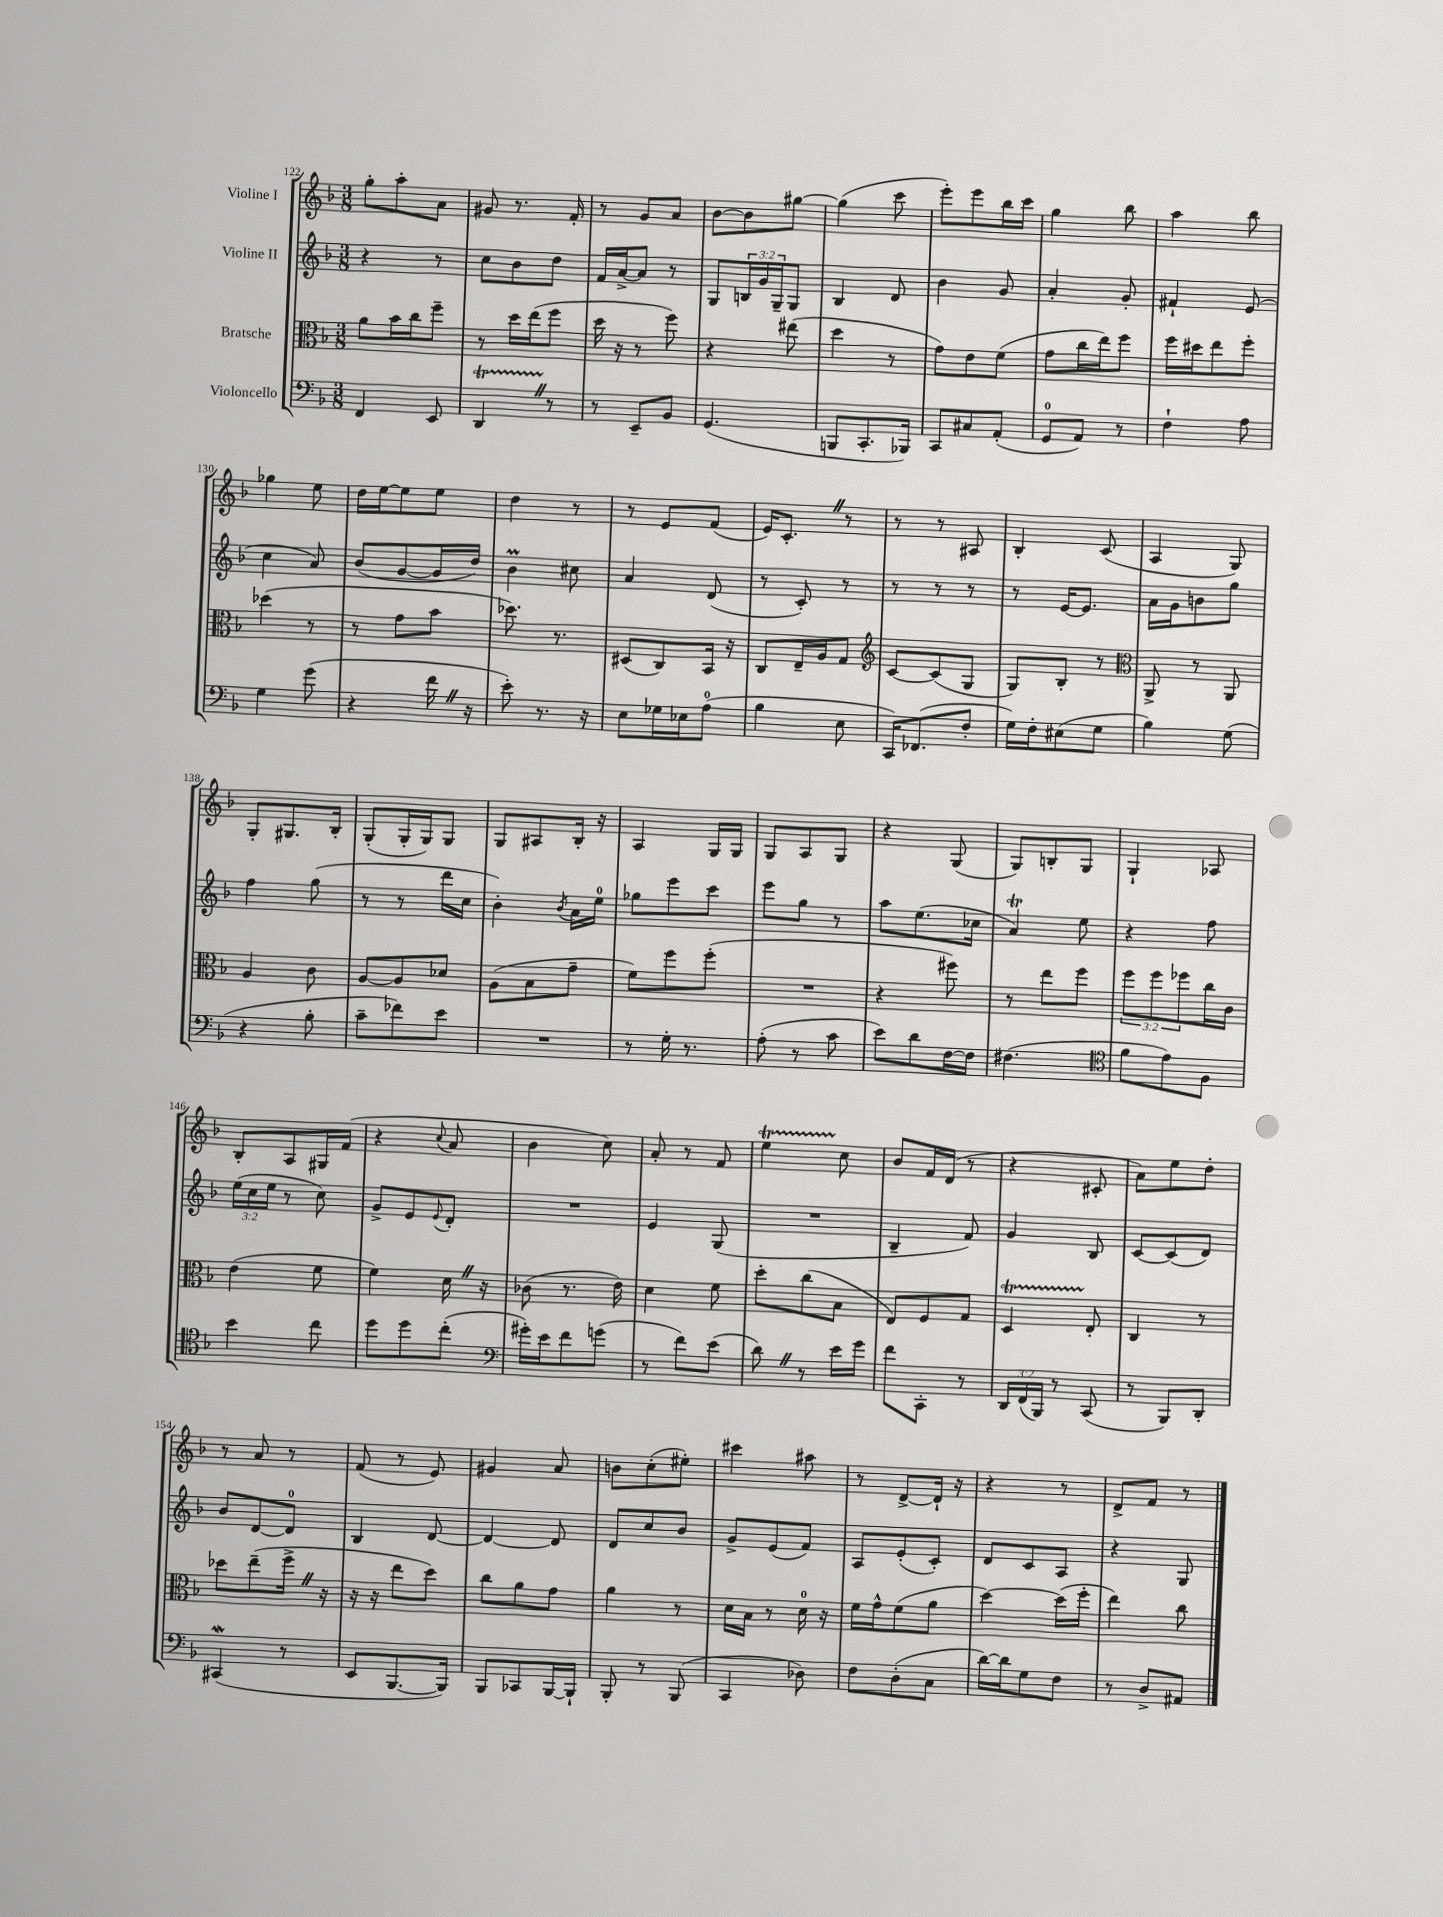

**kern	**kern	**kern	**kern
*part4	*part3	*part2	*part1
*staff4	*staff3	*staff2	*staff1
*I"Violoncello	*I"Bratsche	*I"Violine II	*I"Violine I
*clefF4	*clefC3	*clefG2	*clefG2
*k[b-]	*k[b-]	*k[b-]	*k[b-]
*M3/8	*M3/8	*M3/8	*M3/8
=122	=122	=122	=122
4FF/	8a\L	4r	8gg'\L
.	16b-\L	.	8aa'\
.	16cc\J	.	.
8EE/	8ff~\J	8r	8a\J
=123	=123	=123	=123
4DDTZ/	8r	8cc\L	8g#X/
.	16dd\LL	8b-\	8.r
.	(16ee\J	.	.
8r	8ff\J	8dd\J	.
.	.	.	16f'/
=124	=124	=124	=124
8r	16dd\	16f/LL	8r
.	16r	[16a^/J	.
8EE~/L	8r	8a/J]	8g/L
8BB-/J	8ff\)	8r	8a/J
=125	=125	=125	=125
(4.GG/	4r	8G/L	[8b-\L
.	.	24Bn/L	8b-\]
.	.	24g/	.
.	.	24G~/J	.
.	(8ee#X\	8G/J	[8gg#X\J
=126	=126	=126	=126
8BBBn/L	4dd\	4B-/	(4gg#\]
8.CC'/	.	.	.
.	8r	8d/	8ccc\
16BBB-X/Jk)	.	.	.
=127	=127	=127	=127
8CC/L	8g\L)	4b-\	8eee'\L)
8C#X/	8e\	.	8eee\
(8AA'/J	(8f\J	8g/	16bb-\L
.	.	.	16ccc\JJ
=128	=128	=128	=128
8GG/L	8g\L	4a'/	4gg\
8AA/J)	16cc\L	.	.
.	16ee\J)	.	.
8r	8ff\J	8g'/	8bb-\
=129	=129	=129	=129
4F`\	16ff\LL	4f#X`/	4aa\
.	16dd#X\J	.	.
.	8ee\	.	.
8A\	8ff'\J	(8e/	8bb-\
!!LO:LB:g=z
=130	=130	=130	=130
4G\	(4dd-X\	4cc\	4gg-X\
(8g\	8r	8a/)	8ee\
=131	=131	=131	=131
4r	8r	(8b-/L	16dd\LL
.	.	.	[16ee\J
.	8g\L	[8g/	8ee\]
16fZ\	8b-\J	16g/L]	8ee\J
16r	.	16dd/JJ)	.
=132	=132	=132	=132
8e'\)	8.dd-X\)	4b-M\	4dd\
8.r	.	.	.
.	8.r	.	.
.	.	8cc#X\	8r
16r	.	.	.
=133	=133	=133	=133
8E\L	(8D#X/L	4a/	8r
16G-X\L	8C/)	.	8e/L
16E-X\J	.	.	.
(8A\J	16BB-/Jk	(8d/	(8f/J
.	16r	.	.
=134	=134	=134	=134
4B-\	8C/L	8r	16e/KL)
.	.	.	8.c'Z/J
.	16E~/L	8c'/)	.
.	16A/J	.	.
8E\	8G/J	8r	8r
=135	=135	=135	=135
*	*clefG2	*	*
16CC/KL)	[8c/L	8r	8r
(8.FF-X/	.	.	.
.	(8c/]	8r	8r
8F'/J	8G/J	8r	8A#X/
=136	=136	=136	=136
16G\LL)	8G/L)	8r	4B-'/
16F'\J	.	.	.
(8E#X\	8B-'/J	[16e/KL	.
.	.	8.e/J]	.
8G\J	8r	.	(8c/
=137	=137	=137	=137
*	*clefC3	*	*
4B-\)	8AA^/	16a\LL	4A/
.	.	16g\J	.
.	8r	8bn\	.
(8G\	8AA/	8gg\J	8G/)
!!LO:LB:g=z
=138	=138	=138	=138
4r	4A/	4ff\	8G'/L
.	.	.	8.G#X/
8B-'\	8c\	(8gg\	.
.	.	.	16B-'/Jk
=139	=139	=139	=139
8c~\L	[8A/L	8r	(8G'/L
8f-X\)	8A/]	8r	16G'/L
.	.	.	16G/J)
8e\J	8d-X/J	16ddd\LL	8G/J
.	.	16cc\JJ	.
=140	=140	=140	=140
4.r	(8A\L	4b-'\)	8G/L
.	8B-\	.	8A#X/
.	.	8qb-/	.
.	8g~\J	16a\LL	16B-'/Jk
.	.	16ee\JJ	16r
=141	=141	=141	=141
8r	8f\L)	8gg-X\L	4A/
16G'\	8ff\	8eee\	.
8.r	.	.	.
.	(8ff'\J	8ccc\J	16G/LL
.	.	.	16G/JJ
=142	=142	=142	=142
(8A'\	4.r	8eee\L	8G/L
8r	.	8gg\J	8A/
8c\	.	8r	8G/J
=143	=143	=143	=143
8e\L)	4r	8aa\L	4r
8d\	.	(8.ee\	.
[16F\L	8ff#X\)	.	(8G/
16F\JJ]	.	16cc-X\Jk	.
=144	=144	=144	=144
(4.F#X\	8r	4at/)	8G/L)
.	8ee\L	.	8Bn'/
.	8ff\J	8ee\	8G/J
=145	=145	=145	=145
*clefC4	*	*	*
8f\L	12ff\L	4r	4G`/
.	12ff\	.	.
8e\)	.	.	.
.	12ff-X\	.	.
8F\J	16cc\L	8ff\	8A-X/
.	16c\JJ	.	.
!!LO:LB:g=z
=146	=146	=146	=146
4b-\	(4e\	(24ee\LL	8B-'/L
.	.	24cc\	.
.	.	24ee\JJ	.
.	.	8r	8A/
8cc\	8f\	8cc\)	16G#X/L
.	.	.	(16f/JJ
=147	=147	=147	=147
8dd\L	4f\)	8g^/L	4r
8dd\	.	8e/	.
.	.	8qqe/	8qqcc/
(8cc'\J	16dZ\	8d'/J	8a/
.	16r	.	.
=148	=148	=148	=148
*clefF4	*	*	*
16g#X'\LL)	(8c-X\	4.r	4b-\
16e\J	.	.	.
8f\	8.r	.	.
(8gn\J	.	.	8cc\)
.	16e\)	.	.
=149	=149	=149	=149
8r	4d\	4e/	8a'/
8f\L)	.	.	8r
(8e\J	8f\	(8G/	8f/
=150	=150	=150	=150
8dZ\)	8dd'\L	4.r	4eet\
8r	(8cc\	.	.
16e\LL	8B-\J	.	8cc\
16g\JJ	.	.	.
=151	=151	=151	=151
8f\L	8E/L)	4B-~/	8b-/L
8CC'\J	8F/	.	16f/L
.	.	.	(16d/JJ
8r	8G/J	8f/)	8r
=152	=152	=152	=152
24DD/LL	4DT/	4g/	4r
(24FF/	.	.	.
24BBB-/JJ)	.	.	.
8r	.	.	.
(8CC/	8E'/	8B-/	8c#X'/
=153	=153	=153	=153
8r	4C/	[8c/L	8a\L)
8BBB-/L)	.	(8c/]	8ee\
8DD'/J	8r	8d/J)	8dd'\J
!!LO:LB:g=z
=154	=154	=154	=154
(4CC#XW/	8dd-X\L	8b-/L	8r
.	(8ee~\	[8d/	8a/
8r	16ff^Z\Jk	8d/J]	8r
.	16r	.	.
=155	=155	=155	=155
8EE/L	16r	4B-/	(8f/
.	16r	.	.
[8.BBB-/	8ee\L	.	8r
.	8dd\J)	[8d/	8e/)
16BBB-/Jk])	.	.	.
=156	=156	=156	=156
8BBB-/L	8cc\L	4d/_	4g#X/
8CC-X/	8a\	.	.
[16BBB-/L	8g\J	8d/]	8a/
16BBB-`/JJ]	.	.	.
=157	=157	=157	=157
8BBB-'/	4a\	8d/L	8bn\L
8r	.	8cc/	(8cc'\
(8BBB-/	8r	8b-/J	8ee#X'\J)
=158	=158	=158	=158
4CC/	16d\LL	8g^/L	4ccc#X\
.	16B-\JJ	.	.
.	8r	(8e/	.
8D-X\)	16d\	8f/J)	8aa#X\
.	16r	.	.
=159	=159	=159	=159
8F\L	16f\LL	8A/L	8r
.	16g^^\J	.	.
(8D'\	(8f\	(8e'/	[8d^/L
8C\J	8a\J	8c'/J)	16d`/Jk]
.	.	.	16r
=160	=160	=160	=160
[16d\LL)	[4dd\)	8d/L	4r
16d\J]	.	.	.
8G\	.	8c/	.
8F\J	(16dd\LL]	8A/J	8r
.	16ff'\JJ	.	.
=161	=161	=161	=161
8r	4ee\)	4r	8d^/L
8D^/L	.	.	8f/J
8AA#X/J	8cc\	8G/	8r
==	==	==	==
*-	*-	*-	*-
